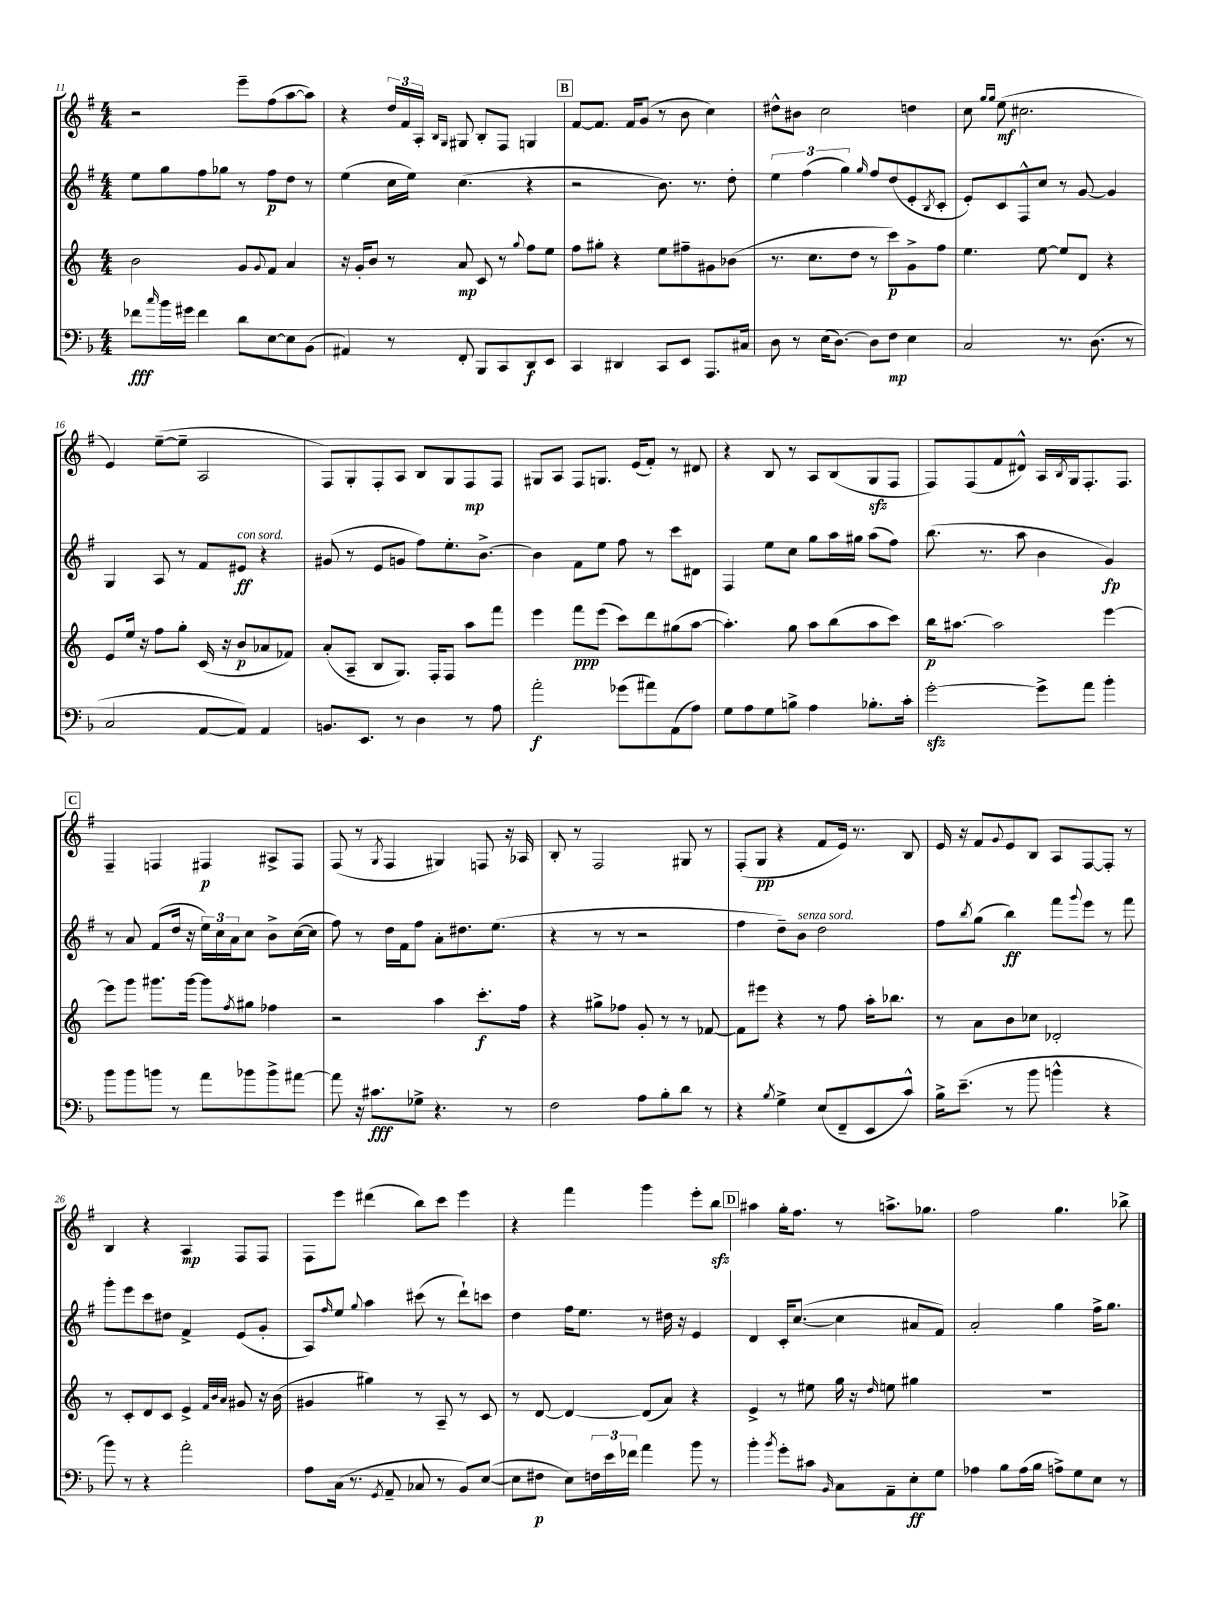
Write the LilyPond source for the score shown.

<<
\new StaffGroup <<
\new Staff = "s0" {
    \clef treble \key g \major \numericTimeSignature \time 4/4
    r2 e'''8-- fis''8( a''8~ a''8) |
    r4 \tuplet 3/2 { d''16 fis'16 a16-. } \grace { b16 g16 } gis8 b8-. fis8 g4 |
    \mark \markup { \box "B" } fis'8~ fis'8. fis'16 g'8( r8 b'8 c''4) |
    dis''8-^ bis'8 c''2 d''4 |
    c''8 \grace { g''16 g''16 } e''8\mf( cis''2. |
    e'4) e''8~--( e''8-- a2 |
    fis8) g8-. fis8-. a8 b8 g8 fis8\mp fis8 |
    gis8 a8 fis8 g8. e'16( fis'8-.) r8 dis'8 |
    r4 b8 r8 a8 b8( g8\sfz fis8 |
    fis8) fis8( fis'8 dis'8-^) a16 \acciaccatura { b8 } g16 fis8.-. fis8. |
    \mark \markup { \box "C" } fis4-- f4 fis4\p ais8-> fis8 |
    fis8( r8 \acciaccatura { g8 } fis4 gis4) f8 r16 aes16 |
    b8-. r8 fis2 gis8 r8 |
    fis8-.( g8\pp r4 fis'8 e'16) r8. b8 |
    e'16 r16 fis'8 \appoggiatura { g'8 } e'8 b8 a8 fis8~ fis8-. r8 |
    b4 r4 a4\mp fis8 fis8 |
    fis8 e'''8 dis'''4( b''8) c'''8 e'''4 |
    r4 fis'''4 g'''4 e'''8-. b''8\sfz |
    \mark \markup { \box "D" } ais''4 g''16-. fis''8. r8 a''8.-> ges''8. |
    fis''2 g''4. bes''8-> \bar "|." |
}
\new Staff = "s1" {
    \clef treble \key g \major \numericTimeSignature \time 4/4
    e''8 g''8 fis''8 ges''8 r8 fis''8\p d''8 r8 |
    e''4( c''16 e''16) c''4.( r4 |
    \mark \markup { \box "B" } r2 b'8.) r8. d''8-. |
    \tuplet 3/2 { e''4 fis''4( g''4) } \grace { g''16 } fis''8 d''8( e'8-. \acciaccatura { b8 } c'8-. |
    e'8-.) c'8 fis8-^ c''8 r8 g'8~ g'4 |
    g4 a8 r8 fis'8 eis'8\ff^\markup { \italic "con sord." } r4 |
    gis'8( r8 e'8 g'8 fis''8) e''8.-. b'8.~-> |
    b'4 fis'8 e''8 fis''8 r8 c'''8 dis'8 |
    fis4 e''8 c''8 g''8 a''16 gis''16 a''8( fis''8) |
    b''8.( r8. a''8 b'4 g'4\fp) |
    \mark \markup { \box "C" } r8 a'8 fis'8( d''16 r16 \tuplet 3/2 { e''16) c''16 a'16 } c''8 b'8-> c''16~( c''16 |
    fis''8) r8 d''16 fis'16 fis''8 a'8-. dis''8. e''8.( |
    r4 r8 r8 r2 |
    fis''4 d''8--) b'8^\markup { \italic "senza sord." } d''2 |
    fis''8 \acciaccatura { b''8 } g''8( b''4\ff) fis'''8 \appoggiatura { g'''8 } e'''8 r8 fis'''8 |
    g'''8-. e'''8 c'''8 dis''8 fis'4-> e'8( g'8-. |
    a8) \grace { fis''16 } e''8 \appoggiatura { g''8 } a''4 cis'''8( r8 d'''8-!) c'''8 |
    d''4 fis''16 e''8. r8 dis''16 r16 e'4 |
    \mark \markup { \box "D" } d'4 c'16-. c''8.~( c''4 ais'8 fis'8) |
    a'2-. g''4 fis''16-> g''8. \bar "|." |
}
\new Staff = "s2" {
    \clef treble \key c \major \numericTimeSignature \time 4/4
    b'2 g'8 \appoggiatura { g'8 } f'8 a'4 |
    r16 g'16-. b'8 r8 a'8\mp c'8 r8 \appoggiatura { g''8 } f''8 e''8 |
    \mark \markup { \box "B" } f''8 gis''8-. r4 e''8 fis''8-- gis'8 bes'8( |
    r8. c''8. d''8 r8 c'''8\p) g'8-> f''8 |
    e''4. e''8~ e''8 d'8 r4 |
    e'8 e''16 r16 f''8 g''8-. c'16( r16 b'8\p aes'8 fes'8) |
    a'8-.( a8-- b8 g8.) f16-. f8 a''8 f'''8 |
    e'''4 f'''8\ppp e'''8( c'''8) d'''8 gis''8( a''8~ |
    a''4.-.) g''8 a''8 b''8( a''8 c'''8) |
    b''16\p ais''8.~ ais''2 e'''4~ |
    \mark \markup { \box "C" } e'''8 g'''8 gis'''8. gis'''16~ gis'''8 \acciaccatura { f''8 } gis''8 fes''4 |
    r2 a''4 c'''8.-.\f f''16 |
    r4 gis''8-> fes''8 g'8-. r8 r8 fes'8~ |
    fes'8 eis'''8 r4 r8 f''8 a''16-. bes''8. |
    r8 a'8 b'8 ces''8 des'2-. |
    r8 c'8-. d'8 c'8 e'4-> \grace { f'32 b'32 a'32 } gis'8 r16 b'16( |
    gis'4 gis''4) r8 a8-- r8 c'8 |
    r8 d'8~ d'4~ d'8( a'8) r4 |
    \mark \markup { \box "D" } e'4-> r8 eis''8 g''16 r16 \grace { d''16 } e''8 gis''4 |
    R1 \bar "|." |
}
\new Staff = "s3" {
    \clef bass \key f \major \numericTimeSignature \time 4/4
    fes'8\fff \grace { c''16 } bes'16 gis'16 fes'4 d'8 e8~ e8 bes,8( |
    ais,4) r8 f,8-. bes,,8 c,8 d,8\f e,8 |
    \mark \markup { \box "B" } c,4 dis,4 c,8 e,8 a,,8. cis16 |
    d8 r8 e16( d8.~) d8 f8\mp e4 |
    c2 r8. d8.( r8 |
    c2 a,8~ a,8) a,4 |
    b,8. e,8. r8 d4 r8 a8 |
    a'2-.\f ges'8( ais'8) a,8( a8) |
    g8 a8 g8 b8-> a4 bes8.-. c'16-. |
    g'2~-.\sfz g'8-> a'8 bes'4-. |
    \mark \markup { \box "C" } bes'8 bes'8 b'8 r8 a'8 bes'8 bes'8-> ais'8~ |
    ais'8 r16 cis'8.\fff ges8-> r4. r8 |
    f2 a8 bes8-. d'8 r8 |
    r4 \acciaccatura { bes8 } g4-> e8( f,8-- e,8 c'8-^) |
    bes16-> e'8.--( r8 bes'8 b'4-^ r4 |
    bes'8) r8 r4 a'2-. |
    a8 c16( r8. \acciaccatura { g,8 } a,8-- ces8 r8 bes,8) e8~( |
    e8 fis8\p e8) \tuplet 3/2 { f16 e'16 fes'16 } a'4 bes'8 r8 |
    \mark \markup { \box "D" } bes'4-. \acciaccatura { bes'8 } g'8-. cis'8 \grace { bes,16 } c8 a,8-- e8-.\ff g8 |
    aes4 bes8 aes16( bes16 a8->) g8 e8 r8 \bar "|." |
}
>>
>>
\layout { \context { \Score currentBarNumber = #11 } }
